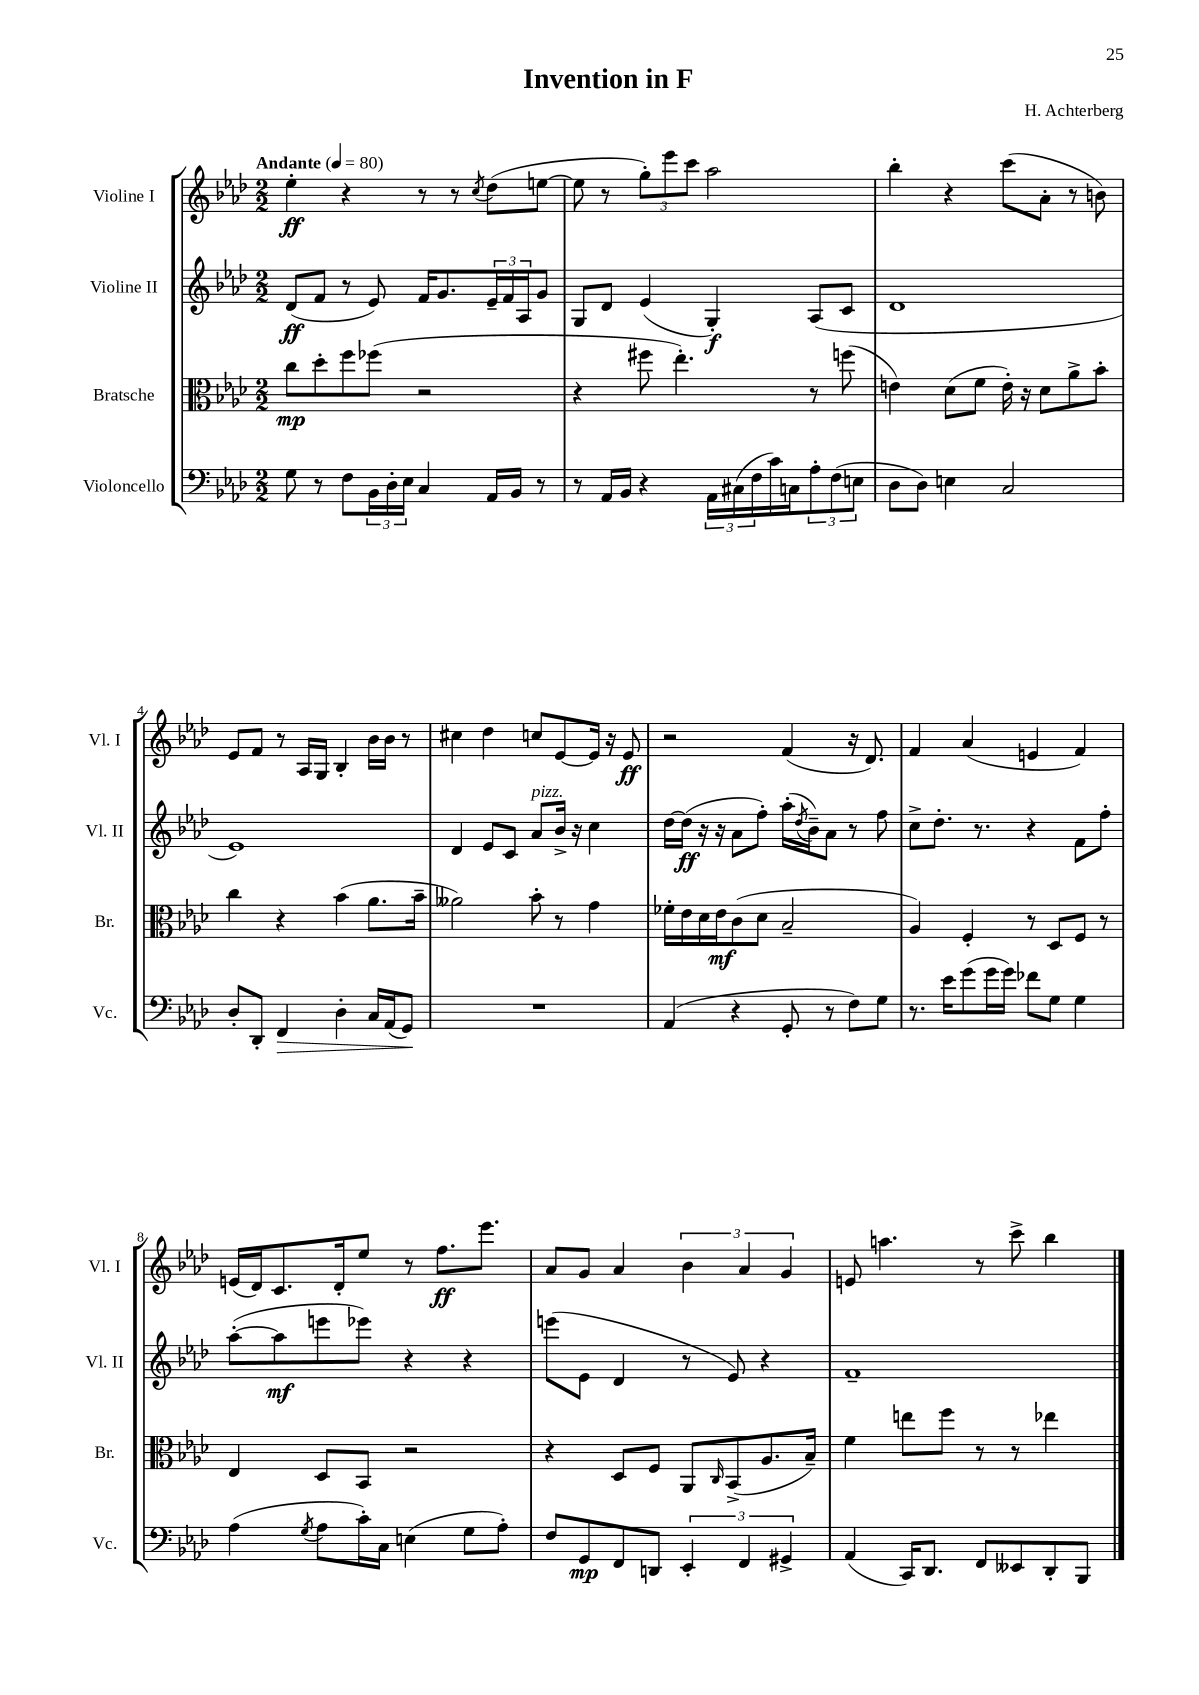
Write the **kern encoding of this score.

**kern	**kern	**kern	**kern
*staff4	*staff3	*staff2	*staff1
*clefF4	*clefC3	*clefG2	*clefG2
*k[b-e-a-d-]	*k[b-e-a-d-]	*k[b-e-a-d-]	*k[b-e-a-d-]
*M2/2	*M2/2	*M2/2	*M2/2
*MM80	*MM80	*MM80	*MM80
8G	8cc	(8d-	4ee-'
8r	8dd-'	8f	.
8F	8ff	8r	4r
24BB-	(8ff-	8e-)	.
24D-'	.	.	.
24E-	.	.	.
4C	2r	16f	8r
.	.	8.g	.
.	.	.	8r
.	.	.	8qcc
16AA-	.	24e-~	(8dd-
.	.	24f	.
16BB-	.	.	.
.	.	24A-	.
8r	.	8g	[8ee
=	=	=	=
8r	4r	8G	8ee]
16AA-	.	8d-	8r
16BB-	.	.	.
4r	8ff#	(4e-	12gg')
.	.	.	12eee-
.	4.ee-')	.	.
.	.	.	12ccc
24AA-	.	4G')	2aa-
(24C#	.	.	.
24F	.	.	.
16c)	.	.	.
16C	.	.	.
12A-'	8r	(8A-	.
(12F	.	.	.
.	(8ff	8c	.
12E	.	.	.
=	=	=	=
8D-	4e)	1d-	4bb-'
8D-)	.	.	.
4E	(8d-	.	4r
.	8f	.	.
2C	16e')	.	(8ccc
.	16r	.	.
.	8d-	.	8a-'
.	8a-^	.	8r
.	8b-'	.	8b)
=	=	=	=
8D-'	4cc	1e-)	8e-
8DD-'	.	.	8f
4FF	4r	.	8r
.	.	.	16A-
.	.	.	16G
4D-'	(4b-	.	4B-'
16C	8.a-	.	16b-
(16AA-	.	.	16b-
8GG)	.	.	8r
.	16b-~	.	.
=	=	=	=
1r	2a--)	4d-	4cc#
.	.	8e-	4dd-
.	.	8c	.
.	8b-'	8a-	8cc
.	8r	16b-^	[8e-
.	.	16r	.
.	4g	4cc	16e-]
.	.	.	16r
.	.	.	8e-
=	=	=	=
(4AA-	16f-'	[16dd-	2r
.	16e-	(16dd-]	.
.	16d-	16r	.
.	16e-	16r	.
4r	(8c	8a-	.
.	8d-	8ff')	.
8GG'	2B-~	(16aa-'	(4f
.	.	8qdd-	.
.	.	16b-~)	.
8r	.	8a-	.
8F)	.	8r	16r
.	.	.	8.d-)
8G	.	8ff	.
=	=	=	=
8.r	4A-)	8cc^	4f
.	.	8.dd-'	.
16e-	.	.	.
(8g	4F'	.	(4a-
.	.	8.r	.
16g	.	.	.
16g)	.	.	.
8f-	8r	4r	4e
8G	8D-	.	.
4G	8F	8f	4f)
.	8r	8ff'	.
=	=	=	=
(4A-	4E-	([8aa-'	(16e
.	.	.	16d-)
.	.	8aa-]	8.c
8qG	.	.	.
8A-	8D-	8eee	.
.	.	.	16d-'
16c')	8BB-	8eee-)	8ee-
16C	.	.	.
(4E	2r	4r	8r
.	.	.	8.ff
8G	.	4r	.
.	.	.	8.eee-
8A-')	.	.	.
=	=	=	=
8F	4r	(8eee	8a-
8GG	.	8e-	8g
8FF	8D-	4d-	4a-
8DD	8F	.	.
6EE-'	8AA-	8r	6b-
.	16qqC	.	.
.	(8BB-^	8e-)	.
6FF	.	.	6a-
.	8.A-	4r	.
6GG#^	.	.	6g
.	16B-~)	.	.
=	=	=	=
(4AA-	4f	1f~	8e
.	.	.	4.aa
16CC)	8ee	.	.
8.DD-	.	.	.
.	8ff	.	.
8FF	8r	.	8r
8EE--	8r	.	8ccc^
8DD-'	4ee-	.	4bb-
8BBB-	.	.	.
==	==	==	==
*-	*-	*-	*-
